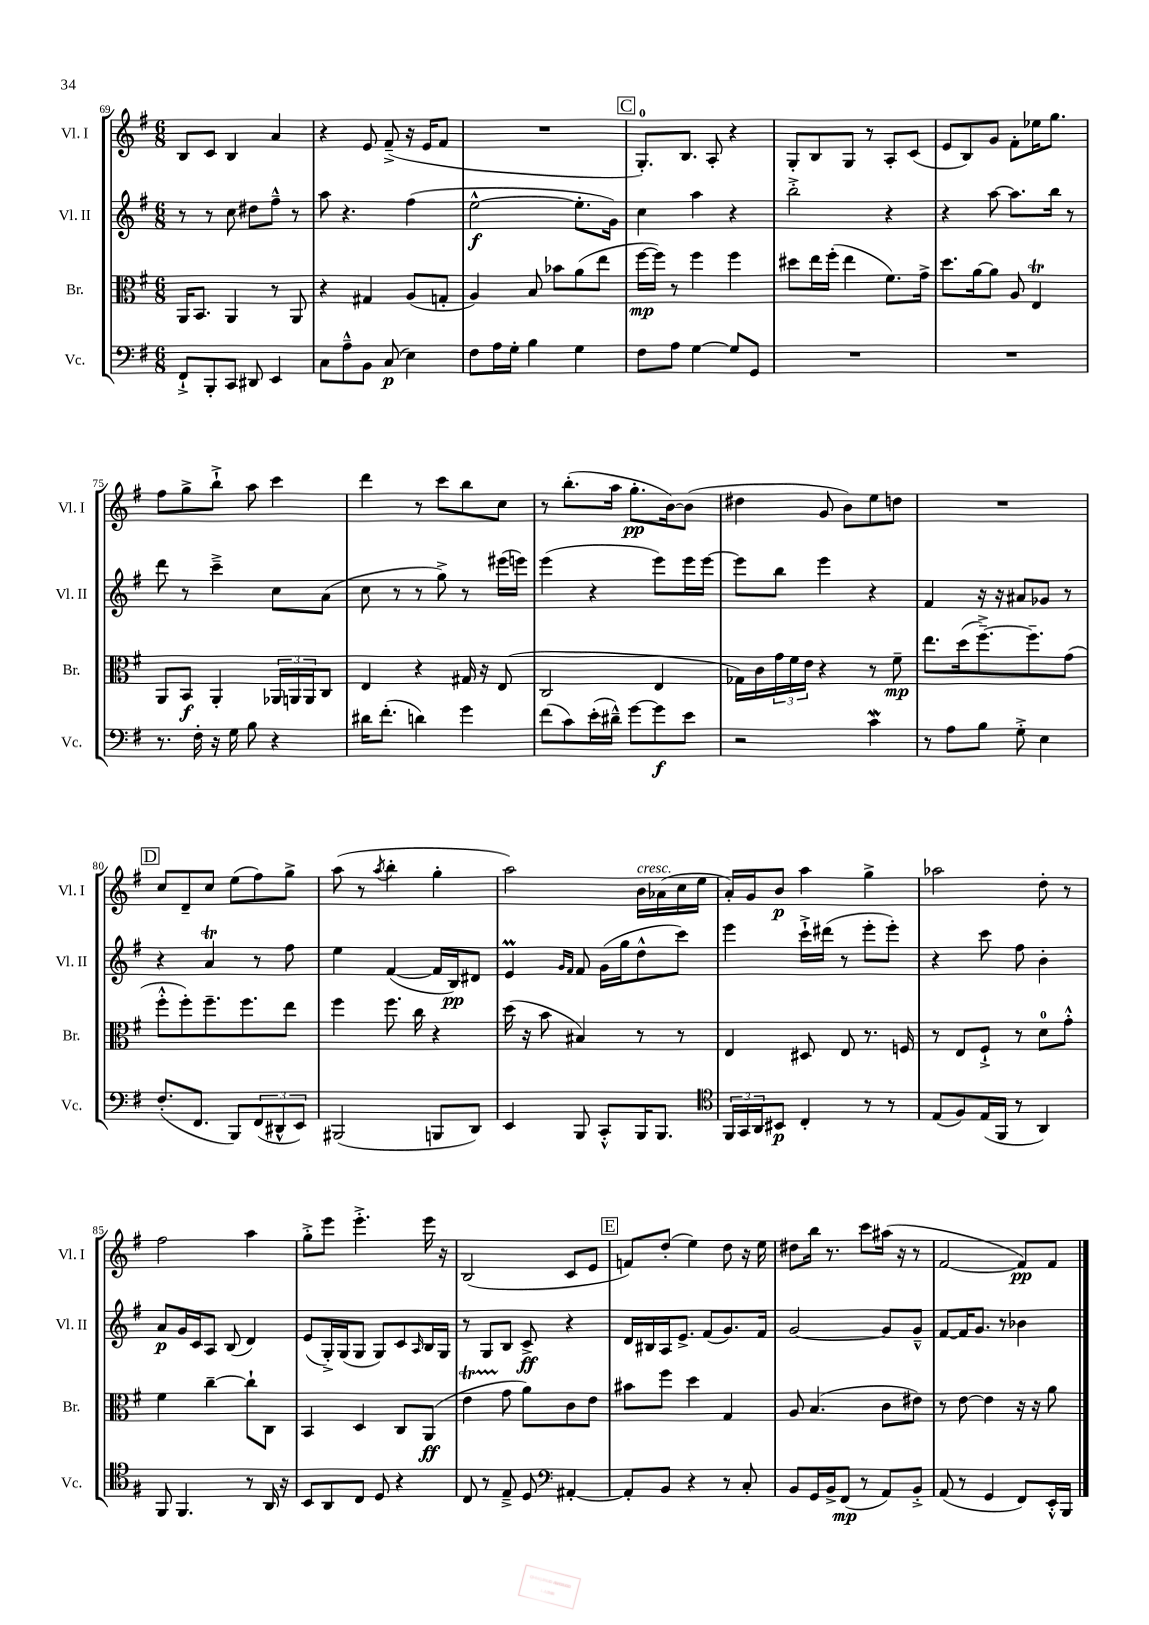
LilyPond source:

<<
\new StaffGroup <<
\new Staff = "s0" \with { instrumentName = "Vl. I" shortInstrumentName = "Vl. I" } {
    \clef treble \key g \major \numericTimeSignature \time 6/8
    b8 c'8 b4 a'4 |
    r4 e'8 fis'8--->( r16 e'16 fis'8 |
    R2. |
    \mark \markup { \box "C" } g8.-0-.) b8. a8-. r4 |
    g8-. b8 g8 r8 a8-. c'8( |
    e'8 b8) g'8 fis'8-. ees''16 g''8. |
    fis''8 g''8-> b''8-!-> a''8 c'''4 |
    d'''4 r8 c'''8 b''8 c''8 |
    r8 b''8.-.( a''16 g''8.-.\pp b'16~) b'8( |
    dis''4 g'8 b'8) e''8 d''8 |
    R2. |
    \mark \markup { \box "D" } c''8 d'8-- c''8 e''8( fis''8) g''8-> |
    a''8( r8 \acciaccatura { a''8 } b''4-. g''4-. |
    a''2) b'16^\markup { \italic "cresc." } aes'16( c''16 e''16 |
    a'16-.) g'16 b'8\p a''4 g''4-> |
    aes''2 d''8-. r8 |
    fis''2 a''4 |
    g''8-.-> e'''8 e'''4.-.-> e'''16 r16 |
    b2( c'8 e'8 |
    \mark \markup { \box "E" } f'8) d''8-.( e''4) d''8 r16 e''16 |
    dis''8 b''16 r8. c'''8 ais''16( r16 r8 |
    fis'2~ fis'8\pp) fis'8 \bar "|." |
}
\new Staff = "s1" \with { instrumentName = "Vl. II" shortInstrumentName = "Vl. II" } {
    \clef treble \key g \major \numericTimeSignature \time 6/8
    r8 r8 c''8 dis''8 fis''8---^ r8 |
    a''8 r4. fis''4( |
    e''2~-^\f e''8.-. g'16) |
    \mark \markup { \box "C" } c''4 a''4 r4 |
    b''2-.-> r4 |
    r4 a''8~ a''8. b''16 r8 |
    d'''8 r8 c'''4---> c''8 a'8( |
    c''8 r8 r8 g''8->) r8 eis'''16( e'''16) |
    e'''4( r4 e'''8) e'''16 e'''16~ |
    e'''8 b''8 e'''4 r4 |
    fis'4 r16 r16 ais'8 ges'8 r8 |
    \mark \markup { \box "D" } r4 a'4\trill r8 fis''8 |
    e''4 fis'4~( fis'16 b16\pp) dis'8 |
    e'4\prall \grace { g'16 fis'16 } fis'8 g'16( g''16 d''8-^ c'''8) |
    e'''4 c'''16-!-> dis'''16( r8 e'''8-. e'''8-.) |
    r4 c'''8 fis''8 b'4-. |
    a'8\p g'16 c'16 a8 b8( d'4) |
    e'8( g16-.->) g16( g8 g8) c'8 \grace { a16 } b16 g16 |
    r8 g8 b8 c'8->\ff r4 |
    \mark \markup { \box "E" } d'16 bis16 a16 e'8.-> fis'8( g'8.) fis'16 |
    g'2~ g'8 g'8---^ |
    fis'8~ fis'16 g'8. r8 bes'4 \bar "|." |
}
\new Staff = "s2" \with { instrumentName = "Br." shortInstrumentName = "Br." } {
    \clef alto \key g \major \numericTimeSignature \time 6/8
    a,16 b,8. a,4 r8 a,8 |
    r4 gis4 a8( g8-. |
    a4) b8 bes'8 a'8( e''8 |
    \mark \markup { \box "C" } fis''16~\mp fis''16) r8 fis''4 fis''4 |
    dis''8 e''16 fis''16-.( e''4 fis'8.) g'16-> |
    d''8. a'16~ a'8 a8 e4\trill |
    a,8 b,8\f a,4-. \tuplet 3/2 { aes,16 a,16 a,16 } c8 |
    e4 r4 gis16 r16 e8( |
    c2 e4 |
    ges16) c'16 \tuplet 3/2 { g'16 fis'16 e'16 } r4 r8 fis'8--\mp |
    e''8. d''16( fis''8.~--->) fis''8.-- g'8( |
    \mark \markup { \box "D" } fis''8-.-^ fis''8-.) fis''8.-- fis''8. e''8 |
    fis''4 fis''8. c''16 r4 |
    d''16( r16 b'8 bis4) r8 r8 |
    e4 dis8 e8 r8. f16 |
    r8 e8 fis8-!-> r8 d'8-0 g'8-.-^ |
    fis'4 c''4~-- c''8-! c8 |
    b,4 d4 c8 a,8\ff( |
    e'4\startTrillSpan g'8\stopTrillSpan a'8) c'8 e'8 |
    \mark \markup { \box "E" } bis'8 fis''8 d''4 g4 |
    a8 b4.( c'8 eis'8) |
    r8 e'8~ e'4 r16 r16 a'8 \bar "|." |
}
\new Staff = "s3" \with { instrumentName = "Vc." shortInstrumentName = "Vc." } {
    \clef bass \key g \major \numericTimeSignature \time 6/8
    fis,8-!-> b,,8-. c,8 dis,8 e,4 |
    c8 a8---^ b,8 c8\p( e4) |
    fis8 a16 g16-. b4 g4 |
    \mark \markup { \box "C" } fis8 a8 g4~ g8 g,8 |
    R2. |
    R2. |
    r8. fis16-. r16 g16 b8 r4 |
    dis'16 fis'8.-.( d'4) g'4 |
    fis'8( c'8) e'16-.( dis'16---^) g'8~ g'8\f e'8 |
    r2 c'4\mordent |
    r8 a8 b8 g8-.-> e4 |
    \mark \markup { \box "D" } fis8.-.( fis,8. b,,8) \tuplet 3/2 { fis,8( dis,8-^ e,8) } |
    bis,,2( b,,8 d,8) |
    e,4 b,,8 c,8-.-^ b,,16 b,,8. |
    \clef tenor \tuplet 3/2 { fis,16 g,16 a,16 } bis,8\p c4-. r8 r8 |
    e8( fis8) e16( fis,16 r8 a,4) |
    fis,8 fis,4. r8 a,16 r16 |
    b,8 a,8 c8 d8 r4 |
    c8 r8 e8---> d8 \clef bass ais,4~-. |
    \mark \markup { \box "E" } ais,8-. b,8 r4 r8 c8-. |
    b,8 g,16 b,16-> fis,8\mp( r8 a,8) b,8-.-> |
    a,8( r8 g,4 fis,8) e,16-.-^ b,,16 \bar "|." |
}
>>
>>
\layout { \context { \Score currentBarNumber = #69 } }
